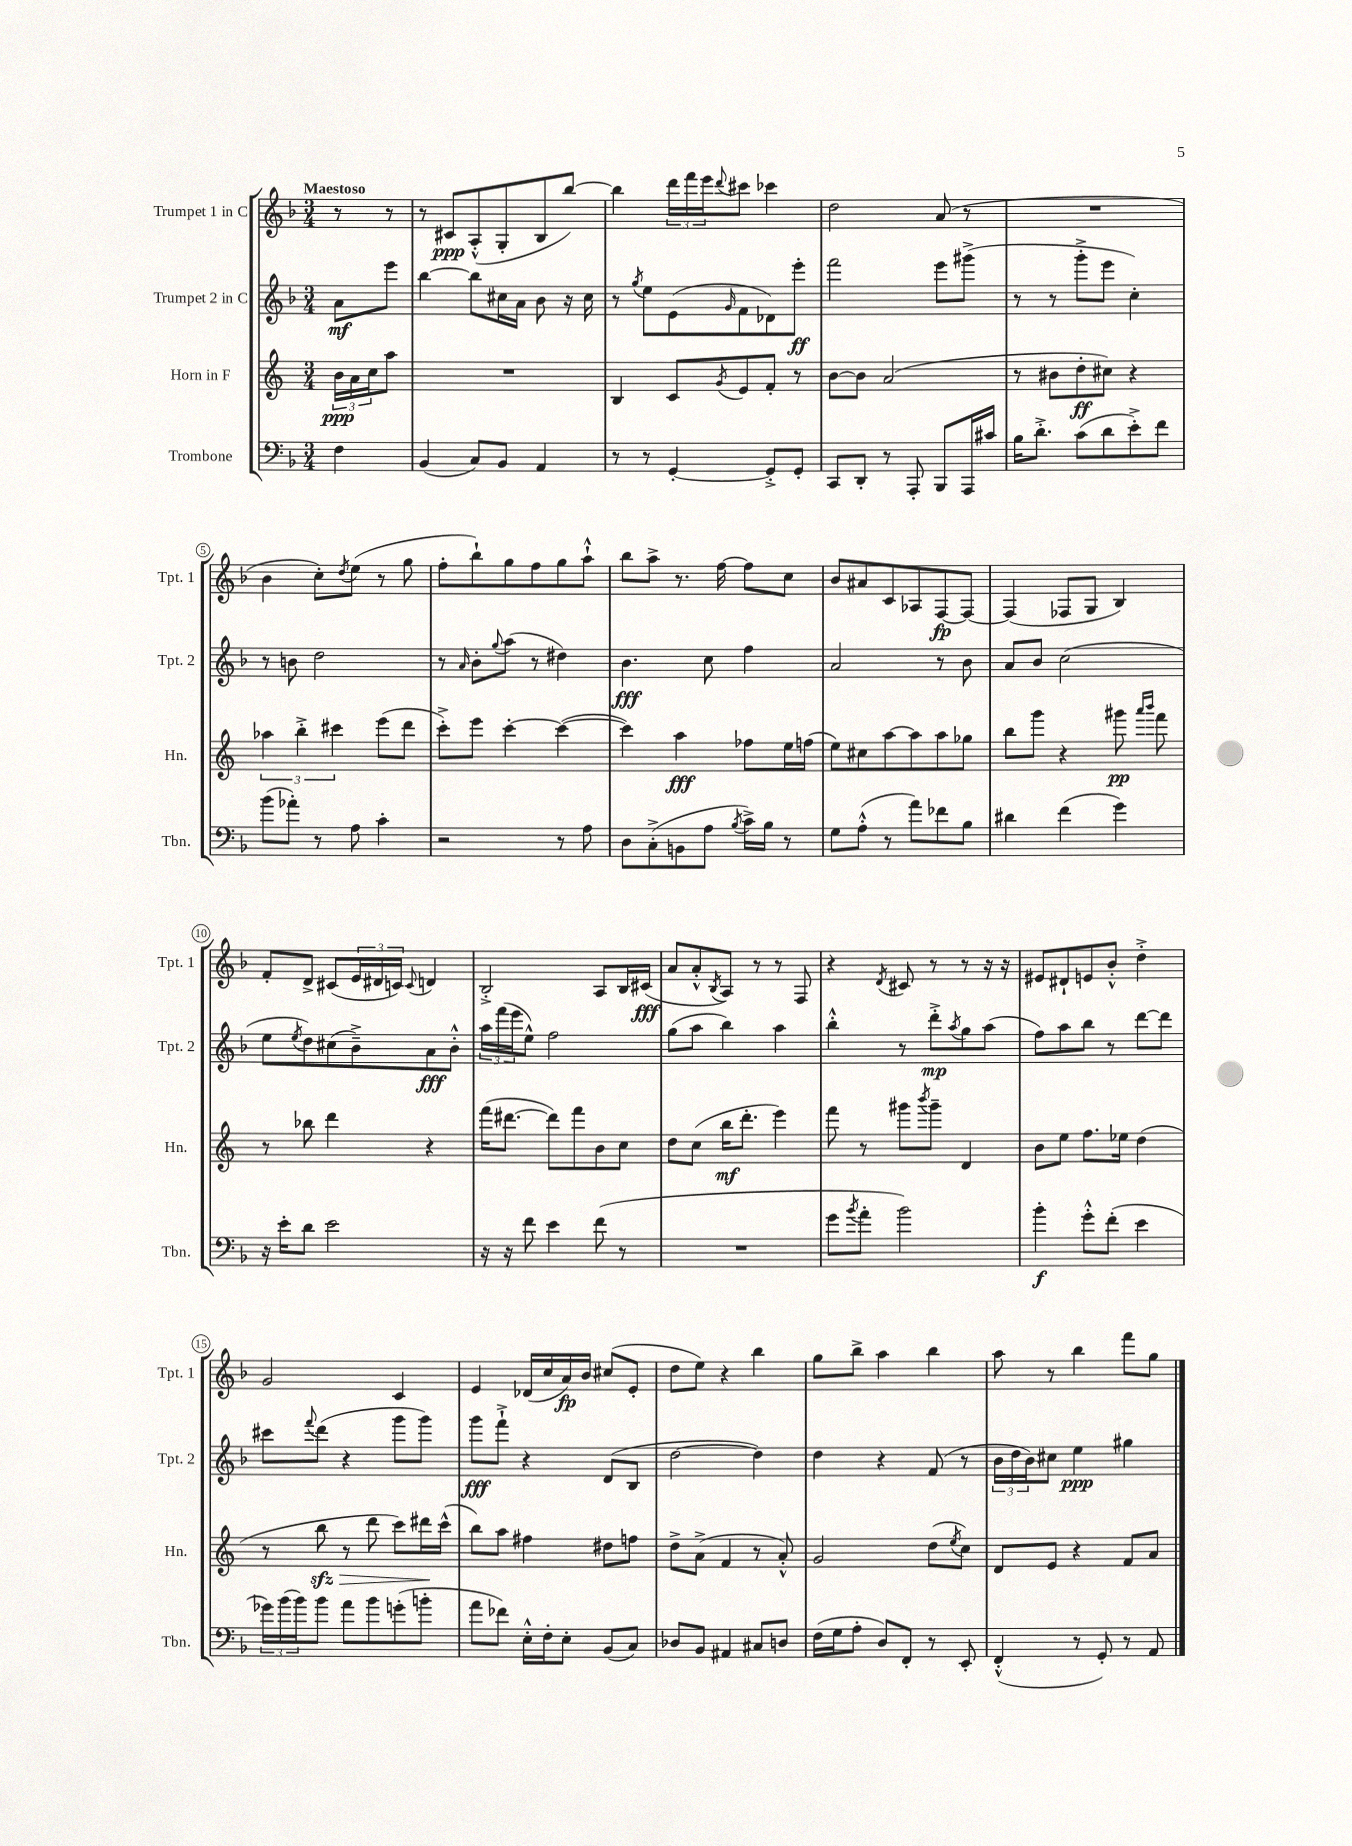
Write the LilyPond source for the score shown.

<<
\new StaffGroup <<
\new Staff = "s0" \with { instrumentName = "Trumpet 1 in C" shortInstrumentName = "Tpt. 1" } {
    \clef treble \key f \major \numericTimeSignature \time 3/4 \partial 4 \tempo "Maestoso"
    r8 r8 |
    r8 cis'8\ppp a8-.-^( g8-. bes8 bes''8~) |
    bes''4 \tuplet 3/2 { d'''16 f'''16 e'''16 } \appoggiatura { d'''8 } cis'''8 ces'''4 |
    d''2 a'8( r8 |
    R2. |
    bes'4 c''8-.) \acciaccatura { d''8 } e''8( r8 g''8 |
    f''8-. bes''8-!) g''8 f''8 g''8 a''8-!-^ |
    bes''8 a''8-> r8. f''16~ f''8 c''8 |
    bes'8 ais'8 c'8 aes8 f8~\fp f8~ |
    f4( fes8 g8 bes4) |
    f'8-. d'8-> cis'8( \tuplet 3/2 { e'16 dis'16 c'16) } \appoggiatura { c'8 } d'4 |
    bes2-.-> a8 bes16 cis'16\fff( |
    a'8 a'8-.-^ \acciaccatura { bes8 } a8) r8 r8 f8 |
    r4 \acciaccatura { d'8 } cis'8 r8 r8 r16 r16 |
    eis'8 dis'8-! e'8 bes'8-.-^ d''4-.-> |
    g'2 c'4 |
    e'4 des'16( c''16 a'16\fp) bes'16 cis''8( e'8-. |
    d''8 e''8) r4 bes''4 |
    g''8 bes''8-> a''4 bes''4 |
    a''8 r8 bes''4 f'''8 g''8 \bar "|." |
}
\new Staff = "s1" \with { instrumentName = "Trumpet 2 in C" shortInstrumentName = "Tpt. 2" } {
    \clef treble \key f \major \numericTimeSignature \time 3/4 \partial 4
    a'8\mf e'''8 |
    bes''4~ bes''8 cis''16 a'16 bes'8 r16 cis''16 |
    r8 \acciaccatura { g''8 } e''8 e'8( \grace { g'16 } f'8 des'8) e'''8-.\ff |
    f'''2 e'''8 gis'''8->( |
    r8 r8 g'''8-.-> e'''8 c''4-.) |
    r8 b'8 d''2 |
    r8 \grace { a'16 } bes'8-. \appoggiatura { g''8 } a''8( r8 dis''4) |
    bes'4.\fff c''8 f''4 |
    a'2 r8 bes'8 |
    a'8 bes'8 c''2( |
    e''8 \acciaccatura { e''8 } d''8) cis''8( bes'8--->) a'8\fff bes'8-.-^ |
    \tuplet 3/2 { a''16 f'''16( e'''16 } e''8-^) f''2 |
    g''8( a''8 bes''4) a''4 |
    bes''4-.-^ r8 d'''8-.->\mp \acciaccatura { a''8 } g''8 a''8( |
    f''8) a''8 bes''8 r8 d'''8~ d'''8 |
    cis'''8 \appoggiatura { f'''8 } d'''8( r4 g'''8 g'''8) |
    g'''8\fff f'''8-!-> r4 d'8( bes8 |
    d''2~ d''4) |
    d''4 r4 f'8( r8 |
    \tuplet 3/2 { bes'16 d''16 bes'16) } cis''8 e''4\ppp gis''4 \bar "|." |
}
\new Staff = "s2" \with { instrumentName = "Horn in F" shortInstrumentName = "Hn." } {
    \clef treble \key c \major \numericTimeSignature \time 3/4 \partial 4
    \tuplet 3/2 { b'16\ppp a'16 c''16 } a''8 |
    R2. |
    b4 c'8 \acciaccatura { g'8 } e'8 f'8-. r8 |
    b'8~ b'8 a'2( |
    r8 bis'8 d''8-.\ff cis''8) r4 |
    \tuplet 3/2 { aes''4 b''4-.-> cis'''4 } e'''8( d'''8 |
    c'''8-.->) e'''8 c'''4~-. c'''4~( |
    c'''4) a''4\fff fes''8 e''16 f''16( |
    e''8) cis''8 a''8~ a''8 a''8 ges''8 |
    b''8 g'''8 r4 gis'''8\pp \grace { a'''16 b'''16 } f'''8 |
    r8 bes''8 d'''4 r4 |
    f'''16( dis'''8.~ dis'''8) f'''8 b'8 c''8 |
    d''8 c''8( b''16\mf d'''8.-. e'''4) |
    f'''8 r8 gis'''8 \acciaccatura { b'''8 } gis'''8-- d'4 |
    b'8 e''8 f''8. ees''16 d''4( |
    r8 b''8\sfz\> r8 d'''8 c'''8) dis'''16\! c'''16-^( |
    b''8) a''8 fis''4 dis''8 f''8 |
    d''8-> a'8->( f'4 r8 a'8-.-^) |
    g'2 d''8( \acciaccatura { e''8 } c''8) |
    d'8 e'8 r4 f'8 a'8 \bar "|." |
}
\new Staff = "s3" \with { instrumentName = "Trombone" shortInstrumentName = "Tbn." } {
    \clef bass \key f \major \numericTimeSignature \time 3/4 \partial 4
    f4 |
    bes,4( c8) bes,8 a,4 |
    r8 r8 g,4~-. g,8-.-> g,8-. |
    c,8 d,8-. r8 a,,8-. bes,,8 a,,16 cis'16 |
    bes16 d'8.-.-> c'8( d'8 e'8-.->) f'8 |
    bes'8( aes'8-.) r8 a8 c'4-. |
    r2 r8 a8 |
    d8 c8-.->( b,8 a8 \acciaccatura { bes8 } c'16->) bes16 r8 |
    g8 a8-.-^( r8 a'8) fes'8 bes8 |
    dis'4 f'4( g'4) |
    r16 e'16-. d'8 e'2 |
    r16 r16 f'8 e'4 f'8( r8 |
    R2. |
    g'8 \acciaccatura { bes'8 } a'8-. bes'2) |
    bes'4-.\f g'8-.-^ f'8-.( e'4 |
    \tuplet 3/2 { ges'16) bes'16( bes'16) } bes'8 a'8 bes'8 g'8-.( b'8-. |
    a'8 fes'8) e16-.-^ f16-. e8-. bes,8( c8) |
    des8 bes,8 ais,4 cis8 d8 |
    f16( g16 a8-. d8) f,8-. r8 e,8-. |
    f,4-.-^( r8 g,8-.) r8 a,8 \bar "|." |
}
>>
>>
\layout { \context { \Score \override BarNumber.stencil = #(make-stencil-circler 0.1 0.3 ly:text-interface::print) } }
